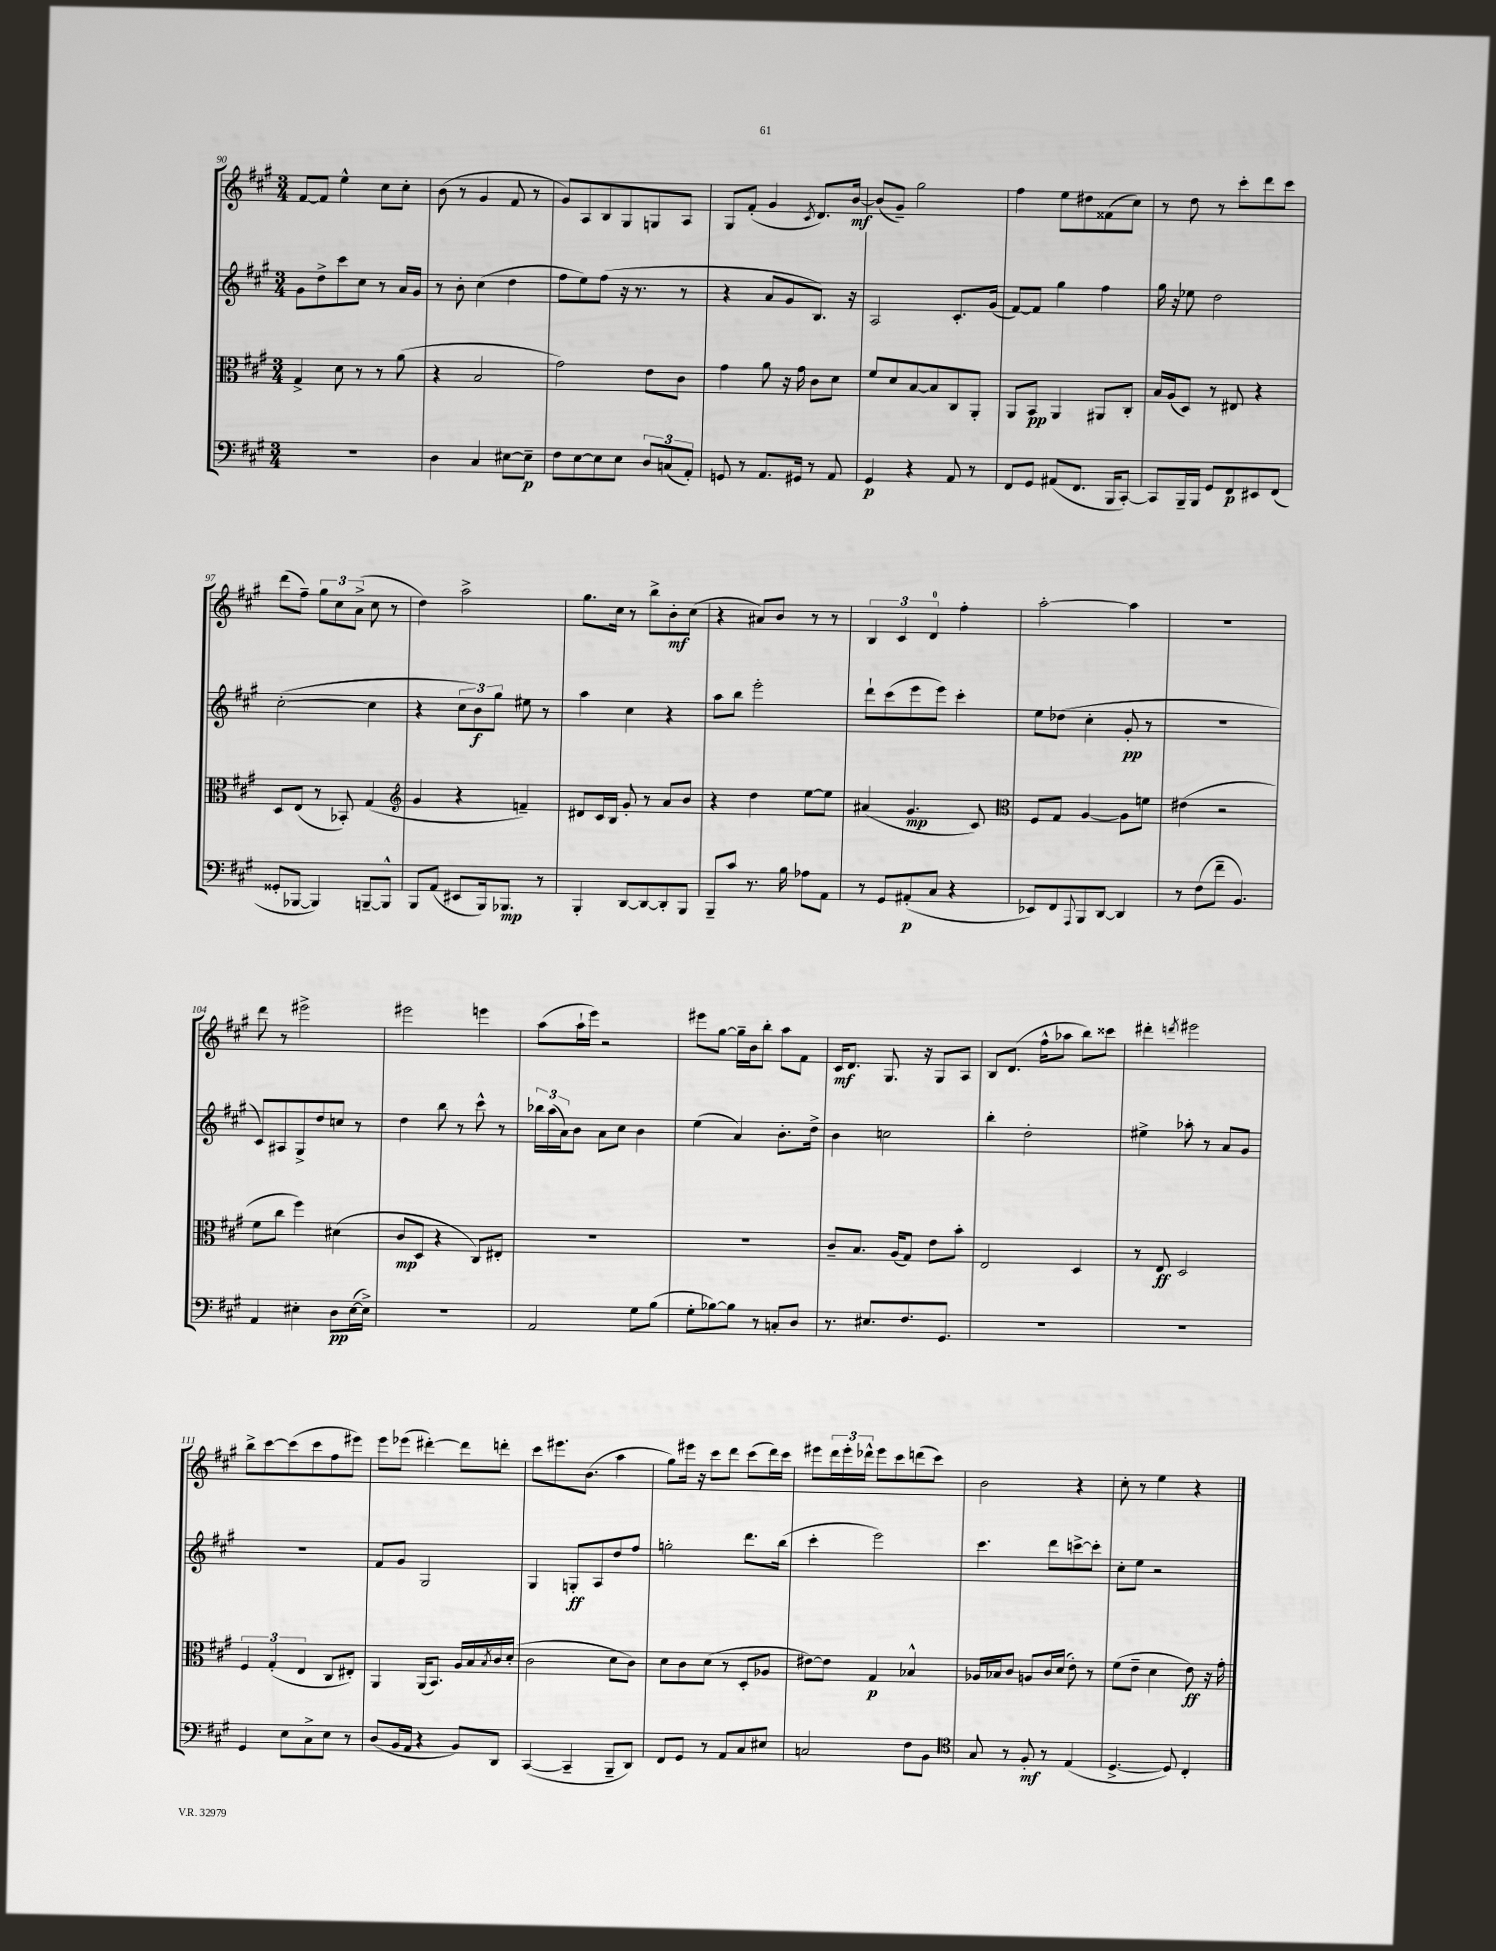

**kern	**dynam	**kern	**dynam	**kern	**dynam	**kern	**dynam
*part4	*part4	*part3	*part3	*part2	*part2	*part1	*part1
*staff4	*staff4	*staff3	*staff3	*staff2	*staff2	*staff1	*staff1
*clefF4	*	*clefC3	*	*clefG2	*	*clefG2	*
*k[f#c#g#]	*	*k[f#c#g#]	*	*k[f#c#g#]	*	*k[f#c#g#]	*
*M3/4	*	*M3/4	*	*M3/4	*	*M3/4	*
=90	=90	=90	=90	=90	=90	=90	=90
2.r	.	4G#^/	.	8g#\L	.	[8f#/L	.
.	.	.	.	8dd^\	.	8f#/J]	.
.	.	8d\	.	8ccc#\	.	4ee^^\	.
.	.	8r	.	8cc#\J	.	.	.
.	.	8r	.	8r	.	8cc#\L	.
.	.	(8a\	.	16a/LL	.	8cc#'\J	.
.	.	.	.	16g#/JJ	.	.	.
=91	=91	=91	=91	=91	=91	=91	=91
4D\	.	4r	.	8r	.	(8b\	.
.	.	.	.	8b'\	.	8r	.
4C#/	.	2B/	.	(4cc#\	.	4g#/	.
[8E#X\L	.	.	.	4dd\	.	8f#/	.
8E#~\J]	p	.	.	.	.	8r	.
=92	=92	=92	=92	=92	=92	=92	=92
8F#\L	.	2g#\)	.	8ff#\L	.	8g#/L)	.
[8E\	.	.	.	8ee\)	.	8A/	.
8E\]	.	.	.	(8ff#\J	.	8B/	.
8E\J	.	.	.	16r	.	8G#/	.
.	.	.	.	8.r	.	.	.
12D/L	.	8e\L	.	.	.	8Gn/	.
(12Cn/	.	.	.	.	.	.	.
.	.	8c#\J	.	8r	.	8A/J	.
12AA'/J)	.	.	.	.	.	.	.
=93	=93	=93	=93	=93	=93	=93	=93
8GGn/	.	4g#\	.	4r	.	8G#/L	.
8r	.	.	.	.	.	(8f#'/J	.
8.AA/L	.	8a\	.	8a/L	.	4g#/	.
.	.	16r	.	8g#/	.	.	.
16GG#X/Jk	.	16g#\	.	.	.	.	.
.	.	.	.	.	.	8qc#/	.
8r	.	8c#\L	.	8.B/J)	.	8.d/L)	.
8AA/	.	8d\J	.	.	.	.	.
.	.	.	.	16r	.	[16b/Jk	mf
=94	=94	=94	=94	=94	=94	=94	=94
4GG#/	p	8f#/L	.	2A/	.	(8b/L]	.
.	.	8d/	.	.	.	8g#~/J)	.
4r	.	[8B/	.	.	.	2gg#\	.
.	.	8B/]	.	.	.	.	.
8AA/	.	8C#/	.	8.c#'/L	.	.	.
8r	.	8AA'/J	.	.	.	.	.
.	.	.	.	(16g#/Jk	.	.	.
=95	=95	=95	=95	=95	=95	=95	=95
8FF#/L	.	8AA/L	.	[8f#/L)	.	4ff#\	.
8GG#/J	.	8BB/J	pp	8f#/J]	.	.	.
(8AA#X/L	.	4AA/	.	4gg#\	.	8ee\L	.
8.FF#/J	.	.	.	.	.	8dd#X\	.
.	.	8AA#X/L	.	4ff#\	.	(8f##X\	.
16BBB/KL	.	.	.	.	.	.	.
[8CC#'/J)	.	8C#'/J	.	.	.	8cc#\J)	.
=96	=96	=96	=96	=96	=96	=96	=96
8CC#/L]	.	16B/LL	.	16gg#\	.	8r	.
.	.	(16A/J	.	16r	.	.	.
16BBB~/L	.	8D/J)	.	8ee-X\	.	8dd\	.
16BBB/JJ	.	.	.	.	.	.	.
8GG#/L	.	8r	.	2dd\	.	8r	.
8FF#/	p	8E#X/	.	.	.	8ccc#'\L	.
8EE#X/	.	4r	.	.	.	8ddd\	.
(8FF#/J	.	.	.	.	.	8ccc#\J	.
!!LO:LB:g=z
=97	=97	=97	=97	=97	=97	=97	=97
8GG##X'/L	.	8D/L	.	([2cc#'\	.	(8ddd\L	.
[8BBB-X/J	.	(8E/J	.	.	.	8ff#~\J)	.
4BBB-/])	.	8r	.	.	.	12gg#\L	.
.	.	.	.	.	.	12cc#\	.
.	.	8BB-X'/)	.	.	.	.	.
.	.	.	.	.	.	(12a^\J	.
[8BBBn~/L	.	(4G#/	.	4cc#\]	.	8cc#\	.
8BBB^^/J]	.	.	.	.	.	8r	.
=98	=98	=98	=98	=98	=98	=98	=98
*	*	*clefG2	*	*	*	*	*
8BBB/L	.	4g#/	.	4r	.	4dd\)	.
(8AA/J	.	.	.	.	.	.	.
8EE#X/L	.	4r	.	12cc#\L	.	2aa^\	.
.	.	.	.	12b\)	f	.	.
16BBB/k)	.	.	.	.	.	.	.
.	.	.	.	12gg#\J	.	.	.
8.BBB-X/J	mp	.	.	.	.	.	.
.	.	4fn~/)	.	8ee#X\	.	.	.
8r	.	.	.	8r	.	.	.
=99	=99	=99	=99	=99	=99	=99	=99
4BBB'/	.	8d#X/L	.	4aa\	.	8.gg#\L	.
.	.	16c#/L	.	.	.	.	.
.	.	16B/JJ	.	.	.	16cc#\Jk	.
[8DD/L	.	8g#'/	.	4cc#\	.	8r	.
8DD/_	.	8r	.	.	.	8bb^\L	.
8DD'/]	.	8a/L	.	4r	.	8b'\	mf
8BBB/J	.	8b/J	.	.	.	(8cc#\J	.
=100	=100	=100	=100	=100	=100	=100	=100
8BBB~/L	.	4r	.	8aa\L	.	4r	.
8c#/J	.	.	.	8bb\J	.	.	.
8.r	.	4dd\	.	2eee'\	.	8a#X/L)	.
.	.	.	.	.	.	8b/J	.
16B\	.	.	.	.	.	.	.
8A-X\L	.	[8ee\L	.	.	.	8r	.
8AA\J	.	8ee\J]	.	.	.	8r	.
=101	=101	=101	=101	=101	=101	=101	=101
8r	.	(4a#X/	.	8ddd`\L	.	6B/	.
8GG#/L	.	.	.	(8ccc#\	.	.	.
.	.	.	.	.	.	6c#/	.
(8AA#X'/	p	4.g#/	mp	8eee\	.	.	.
.	.	.	.	.	.	6d/	.
8C#/J	.	.	.	8eee\J)	.	.	.
4r	.	.	.	4ccc#'\	.	4ff#'\	.
.	.	8c#/)	.	.	.	.	.
=102	=102	=102	=102	=102	=102	=102	=102
*	*	*clefC3	*	*	*	*	*
8EE-X/L)	.	8F#/L	.	8ee\L	.	[2aa'\	.
8FF#/	.	8G#/J	.	(8dd-X\J	.	.	.
8qqAAA/	.	.	.	.	.	.	.
8BBB/	.	[4A/	.	4cc#'\	.	.	.
[8DD/J	.	.	.	.	.	.	.
4DD/]	.	8A\L]	.	8g#'/	pp	4aa\]	.
.	.	8fn\J	.	8r	.	.	.
=103	=103	=103	=103	=103	=103	=103	=103
8r	.	(4e#X\	.	2.r	.	2.r	.
(8F#\L	.	.	.	.	.	.	.
8f#~\J	.	2r	.	.	.	.	.
4.BB/)	.	.	.	.	.	.	.
!!LO:LB:g=z
=104	=104	=104	=104	=104	=104	=104	=104
4AA/	.	8f#\L	.	8c#/L)	.	8ddd\	.
.	.	8cc#\J	.	8A#X/	.	8r	.
4E#X'\	.	4ff#\)	.	8G#^/	.	2eee#X^\	.
.	.	.	.	8dd/	.	.	.
8D\L	pp	(4d#X\	.	8ccn/J	.	.	.
([16E#\L	.	.	.	8r	.	.	.
16E#^\JJ])	.	.	.	.	.	.	.
=105	=105	=105	=105	=105	=105	=105	=105
2.r	.	8c#/L	mp	4dd\	.	2eee#X\	.
.	.	8D/J	.	.	.	.	.
.	.	4r	.	8bb\	.	.	.
.	.	.	.	8r	.	.	.
.	.	8C#/L)	.	8ccc#^^\	.	4eeen\	.
.	.	8E#X'/J	.	8r	.	.	.
=106	=106	=106	=106	=106	=106	=106	=106
2AA/	.	2.r	.	24bb-X\LL	.	(8aa\L	.
.	.	.	.	(24aa\	.	.	.
.	.	.	.	24a\J)	.	.	.
.	.	.	.	8b\J	.	16aa`\L	.
.	.	.	.	.	.	16eee\JJ)	.
.	.	.	.	8a\L	.	2r	.
.	.	.	.	8cc#\J	.	.	.
8G#\L	.	.	.	4b\	.	.	.
(8B\J	.	.	.	.	.	.	.
=107	=107	=107	=107	=107	=107	=107	=107
8G#'\L	.	2.r	.	(4ee\	.	8eee#X\L	.
[8B-X\)	.	.	.	.	.	[8gg#\J	.
8B-\J]	.	.	.	4a/)	.	16gg#~\LL]	.
.	.	.	.	.	.	16b\J	.
8r	.	.	.	.	.	8bb'\J	.
8Cn'/L	.	.	.	8.b'\L	.	8aa\L	.
8D/J	.	.	.	.	.	8f#\J	.
.	.	.	.	16dd^\Jk	.	.	.
=108	=108	=108	=108	=108	=108	=108	=108
8.r	.	8c#~/L	.	4b\	.	16c#/KL	mf
.	.	.	.	.	.	8.d/J	.
.	.	8.B/J	.	.	.	.	.
8.E#X/L	.	.	.	.	.	.	.
.	.	.	.	2ccn\	.	8.G#/	.
.	.	(16A/KL	.	.	.	.	.
8.F#/	.	8G#/J)	.	.	.	.	.
.	.	.	.	.	.	16r	.
.	.	8e\L	.	.	.	8G#/L	.
8.GG#/J	.	.	.	.	.	.	.
.	.	8b'\J	.	.	.	8A/J	.
=109	=109	=109	=109	=109	=109	=109	=109
2.r	.	2E/	.	4bb'\	.	8B/L	.
.	.	.	.	.	.	(8.d/J	.
.	.	.	.	2dd'\	.	.	.
.	.	.	.	.	.	16ff#^^\KL	.
.	.	.	.	.	.	8aa-X\J	.
.	.	4D/	.	.	.	8bb\L)	.
.	.	.	.	.	.	8ccc##X\J	.
=110	=110	=110	=110	=110	=110	=110	=110
2.r	.	8r	.	4ee#X^\	.	4ddd#X'\	.
.	.	8E/	ff	.	.	.	.
.	.	.	.	.	.	8qdddn/	.
.	.	2D/	.	8aa-X'\	.	2eee#X\	.
.	.	.	.	8r	.	.	.
.	.	.	.	8a/L	.	.	.
.	.	.	.	8g#/J	.	.	.
!!LO:LB:g=z
=111	=111	=111	=111	=111	=111	=111	=111
4GG#/	.	6F#/	.	2.r	.	8bb^\L	.
.	.	.	.	.	.	[8ccc#\	.
.	.	(6G#'/	.	.	.	.	.
8E\L	.	.	.	.	.	(8ccc#\]	.
.	.	6E/	.	.	.	.	.
8C#^\	.	.	.	.	.	8ccc#\	.
8E\J	.	8C#/L	.	.	.	8ff#\	.
8r	.	8E#X'/J)	.	.	.	8eee#X\J)	.
=112	=112	=112	=112	=112	=112	=112	=112
(8D/L	.	4AA/	.	8f#/L	.	8eee\L	.
16BB/L	.	.	.	8g#/J	.	(8eee-X\J	.
16AA/JJ	.	.	.	.	.	.	.
4r	.	(16AA/KL	.	2G#/	.	[4ddd#X'\)	.
.	.	8.BB/J)	.	.	.	.	.
8BB/L)	.	16A/LL	.	.	.	8ddd#\L]	.
.	.	16B/	.	.	.	.	.
.	.	8qB/	.	.	.	.	.
8DD/J	.	16c#/	.	.	.	8dddn'\J	.
.	.	(16d'/JJ	.	.	.	.	.
=113	=113	=113	=113	=113	=113	=113	=113
([4CC#/	.	2c#\	.	4G#/	.	8ccc#\L	.
.	.	.	.	.	.	8.eee#X\	.
4CC#~/]	.	.	.	8Gn'/L	ff	.	.
.	.	.	.	.	.	(8.b\J	.
.	.	.	.	8A/	.	.	.
8BBB~/L	.	8d\L	.	8dd/	.	4aa\	.
8DD/J)	.	8c#\J)	.	8ff#/J	.	.	.
=114	=114	=114	=114	=114	=114	=114	=114
8FF#/L	.	8d\L	.	2ggn'\	.	8gg#\L)	.
8GG#/J	.	8c#\	.	.	.	16eee#X\Jk	.
.	.	.	.	.	.	16r	.
8r	.	(8d\J	.	.	.	8ccc#\L	.
8AA/L	.	8r	.	.	.	8ddd\J	.
8C#/	.	8D'/L	.	8.ddd\L	.	(8ccc#\L	.
8E#X/J	.	8A-X/J	.	.	.	16ddd\L)	.
.	.	.	.	(16bb\Jk	.	16ccc#\JJ	.
=115	=115	=115	=115	=115	=115	=115	=115
2Cn/	.	[8e#X\L)	.	4ccc#'\	.	8eee#X\L	.
.	.	8e#\J]	.	.	.	24ddd\L	.
.	.	.	.	.	.	24eee#'\	.
.	.	.	.	.	.	24ddd-X^^\JJ	.
.	.	4G#/	p	2eee\)	.	8eee#\L	.
.	.	.	.	.	.	8ccc#\	.
8F#\L	.	4B-X^^/	.	.	.	(8dddn\	.
8BB\J	.	.	.	.	.	8ccc#\J)	.
=116	=116	=116	=116	=116	=116	=116	=116
*clefC4	*	*	*	*	*	*	*
8G#/	.	16A-X/LL	.	4.ccc#\	.	2b\	.
.	.	16B-X/J	.	.	.	.	.
8r	.	8c#/J	.	.	.	.	.
8F#'/	mf	8An/L	.	.	.	.	.
8r	.	16c#/L	.	8ddd\L	.	.	.
.	.	(16d/JJ	.	.	.	.	.
(4E/	.	8e'\)	.	[8cccn^\	.	4r	.
.	.	8r	.	8ccc'\J]	.	.	.
=117	=117	=117	=117	=117	=117	=117	=117
[4.D^/	.	(8f#\L	.	8cc#'\L	.	8cc#'\	.
.	.	8e~\J	.	8ee\J	.	8r	.
.	.	4d\	.	2r	.	4ee\	.
8D/])	.	.	.	.	.	.	.
4C#'/	.	8e\)	ff	.	.	4r	.
.	.	16r	.	.	.	.	.
.	.	16g#'\	.	.	.	.	.
==	==	==	==	==	==	==	==
*-	*-	*-	*-	*-	*-	*-	*-
